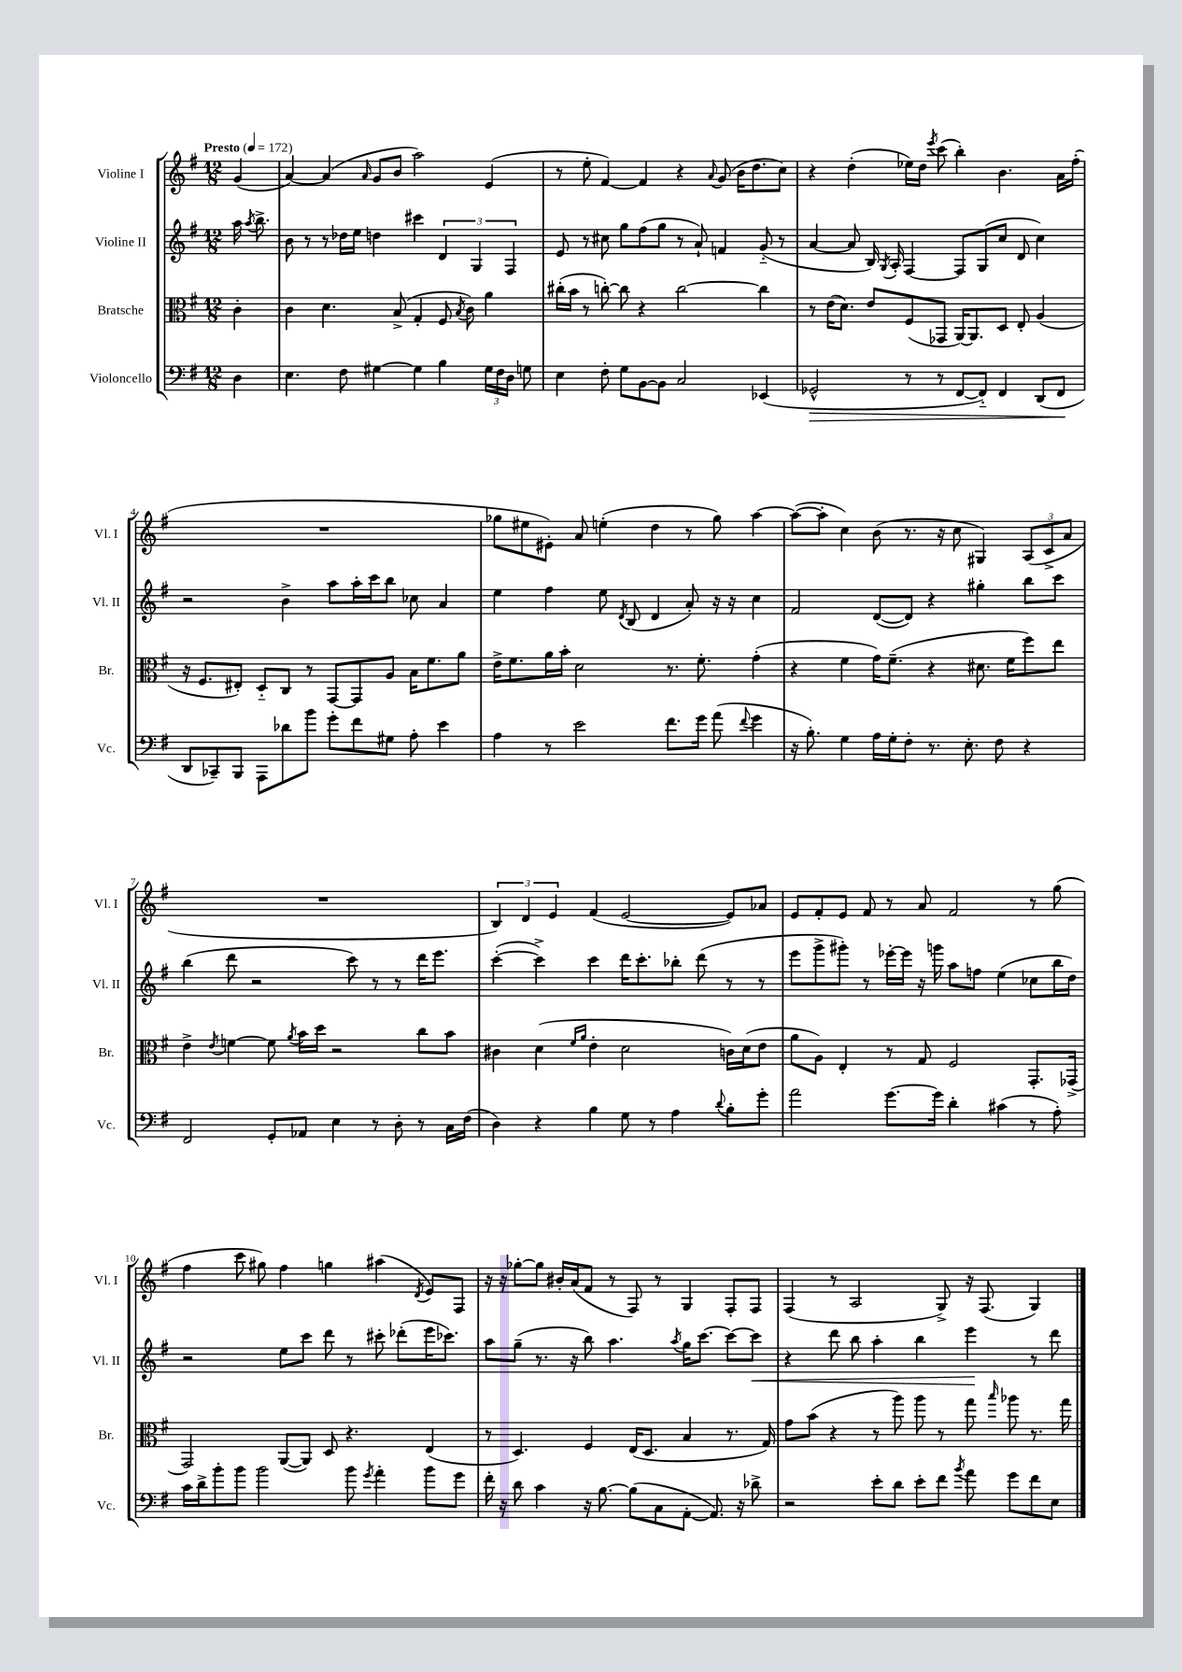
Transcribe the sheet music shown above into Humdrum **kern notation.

**kern	**kern	**kern	**kern
*staff4	*staff3	*staff2	*staff1
*clefF4	*clefC3	*clefG2	*clefG2
*k[f#]	*k[f#]	*k[f#]	*k[f#]
*M12/8	*M12/8	*M12/8	*M12/8
*MM172	*MM172	*MM172	*MM172
4D\	4c'\	16aa\	(4g/
.	.	8qaa/	.
.	.	8.bb^\	.
=	=	=	=
4.E\	4c\	8b\	[4a/)
.	.	8r	.
.	4.d\	8r	(4a/]
8F#\	.	16dd-\LL	.
.	.	16ee\JJ	.
.	.	.	16qqa/
[4G#\	.	4dd\	8g/L
.	(8B^/	.	8b/J
4G#\]	4G'/	4ccc#\	2aa\)
4B\	8F#/	6d/	.
.	8qB/	.	.
.	8c\)	.	.
.	.	6G/	.
24G#\LL	4a\	.	(4e/
24F#\	.	.	.
24D\JJ	.	6F#/	.
8G\	.	.	.
=	=	=	=
4E\	(16cc#'\LL	8e/	8r
.	16b\JJ	.	.
.	8r	8r	8ee'\
8F#'\	[8cc'\)	8cc#\	[4f#/)
8G\L	8cc\]	8gg\L	.
[8BB\	4r	(8ff#\	4f#/]
8BB\]J	.	8gg\J	.
2C/	[2cc\	8r	4r
.	.	8a`/)	.
.	.	.	8qqa/
.	.	4f/	(8g/
.	.	.	16b\LK
.	.	.	8.dd\
(4EE-/	4cc\]	(8g'~/	.
.	.	8r	8cc\J)
=	=	=	=
2GG-^^/	8r	[4a/	4r
.	(16e\LK	.	.
.	8.d\J)	.	.
.	.	8a/]	(4dd'\
.	8e/L	16B/)	.
.	.	8qG/	.
.	.	16A'/	.
8r	(8F#/	[4F#/	16ee-\LL)
.	.	.	16dd\JJ
.	.	.	8qeee/
8r	8GG-/J	.	(8ccc\
[8FF#/L	[16AA/LK)	8F#/]L	4bb'\)
.	8.AA/]	.	.
8FF#'~/]J)	.	(8G/	.
4FF#/	8D/J	8cc/J	4.b\
.	8E'/	8d/	.
(8DD/L	(4A/	4cc\)	.
8FF#/J	.	.	16a\LL
.	.	.	(16ff#'\JJ
=	=	=	=
8DD/L	16r	2r	1.r
.	8.F#/L	.	.
8CC-~/)	.	.	.
8BBB/J	8E#'/J)	.	.
8AAA\L	8D'~/L	.	.
8d-\	8C/J	4b^\	.
8b\J	8r	.	.
8g'\L	[8GG/L	8aa\L	.
8f#\	8GG/]	16aa'\L	.
.	.	16ccc\J	.
8G#\J	8A/J	8bb\J	.
8A'\	16B\LK	8cc-\	.
.	8.f#\	.	.
4e\	.	4a/	.
.	8a\J	.	.
=	=	=	=
4A\	16e^\LK	4ee\	8gg-\L
.	8.f#\	.	.
.	.	.	8ee#\
8r	16a\L	4ff#\	8e#'\J)
.	16b'\JJ	.	.
2e\	2d\	.	8a/
.	.	8ee\	(4ee'\
.	.	8qd/	.
.	.	(8B/	.
.	.	4d/	4dd\
8.f#\L	8.r	.	.
.	.	8a'/)	8r
16g\Jk	8.f#'\	.	.
(8a\	.	16r	8gg-\)
.	.	16r	.
8qqf#/	.	.	.
4g\	(4g'\	4cc\	[4aa\
=	=	=	=
16r	4r	2f#/	(8aa\_L
8.B'\)	.	.	.
.	.	.	8aa'\]J
4G\	4f#\	.	4cc\)
16A\LL	16g\LK)	([8d/L	(8b\
16G'\J	(8.f#~\J	.	.
8F#'\J	.	8d/]J)	8.r
8.r	4r	4r	.
.	.	.	16r
.	.	.	8cc\
8.E'\	.	.	.
.	8.d#\	4gg#'\	4G#/)
8F#\	.	.	.
.	16f#\LK	.	.
4r	8ff#\)	8bb\L	(12A/L
.	.	.	12c^/
.	8ee\J	8ccc\J	.
.	.	.	12a/J
=	=	=	=
2FF#/	4e^\	(4bb\	1.r
.	8qe/	.	.
.	[4f\	8ddd\	.
.	.	2r	.
8GG'/L	8f\]	.	.
.	8qa/	.	.
8AA-/J	16b\LL	.	.
.	16dd\JJ	.	.
4E\	2r	.	.
.	.	8ccc\)	.
8r	.	8r	.
8D'\	.	8r	.
8r	8cc\L	16ddd\LK	.
.	.	8.eee\J	.
16C\LL	8b\J	.	.
(16F#\JJ	.	.	.
=	=	=	=
4D\)	4c#\	([4ccc'\	6B/)
.	.	.	6d/
4r	(4d\	4ccc^\])	.
.	.	.	6e/
.	16qqf#/LL	.	.
.	16qqa/JJ	.	.
4B\	4e'\	4ccc\	(4f#/
8G\	2d\	16ddd\LK	[2e/
.	.	8.ccc'\	.
8r	.	.	.
4A\	.	8bb-'\J	.
.	.	(8ddd\	.
8qqd/	.	.	.
8B'\L	16c\LL)	8r	8e/]L)
.	(16d\J	.	.
8g'\J	8e\J	8r	8a-/J
=	=	=	=
2a\	8a\L	8eee\L	8e/L
.	8A\J)	8ggg^\	8f#'/
.	4E'/	8ggg#'\J)	8e/J
.	.	8r	8f#/
[8.g\L	8r	[16eee-'\LL	8r
.	.	16eee-\]JJ	.
.	8G/	16r	8a/
16g\]Jk	.	16ggg\	.
4d'\	2F#/	8aa\L	2f#/
.	.	8ff\J	.
(4c#\	.	(4ee\	.
8r	8.GG'/L	8cc-\L	8r
8A'\)	.	16bb\L	(8gg\
.	(16GG-^/Jk	16dd\JJ)	.
=	=	=	=
16c\LL	2GG/)	2r	4ff#\
16d^\J	.	.	.
8b'\	.	.	.
8b\J	.	.	8ccc\
2b\	.	.	8gg#\)
.	([8AA/L	8ee\L	4ff#\
.	8AA/]J)	8ccc\J	.
.	8D/	8ddd\	4gg\
8b\	4.r	8r	.
8qg/	.	.	.
4a'\	.	8ccc#'\	(4aa#\
.	.	(8ddd-'\L	.
.	.	.	8qd/
8b\L	(4E/	16eee\K	8e/L)
.	.	8.ccc-\J)	.
8g\J	.	.	8F#/J
=	=	=	=
16f#'\	8r	8aa\L	16r
16r	.	.	16r
8d\	4.D/)	(8gg~\J	[8gg-'\L
4c\	.	8.r	8gg-\]J
.	.	.	16b#'/LL
.	.	16r	(16a/J
16r	4F#/	8bb\)	8f#/J
[8.B\	.	.	.
.	.	4.aa\	8r
(8B\]L	(16E/LK	.	8F#/)
.	8.D/J	.	.
8C\	.	.	8r
.	.	8qaa/	.
[8AA'\J	4B/	16gg\LK	4G/
.	.	[8.ccc\J	.
8.AA/])	.	.	.
.	8.r	8ccc\_L	8F#'/L
16r	.	.	.
8d-^\	.	8ccc\]J	8F#/J
.	16G/)	.	.
=	=	=	=
2r	8g\L	4r	(4F#/
.	(8b\J	.	.
.	4r	8ddd\	8r
.	.	8bb\	2A/
8e'\L	8r	4aa'\	.
8d\J	8aa\)	.	.
8e'\L	8aa\	4bb\	.
8f#\J	8r	.	8G^/)
8qb/	.	.	.
8a\	8gg\	4eee\	16r
.	.	.	(8.F#/
.	16qqbb/	.	.
8g\L	8aa-\	.	.
8f#\	8.r	8r	4G/)
8E\J	.	8ddd\	.
.	16gg\	.	.
==	==	==	==
*-	*-	*-	*-
